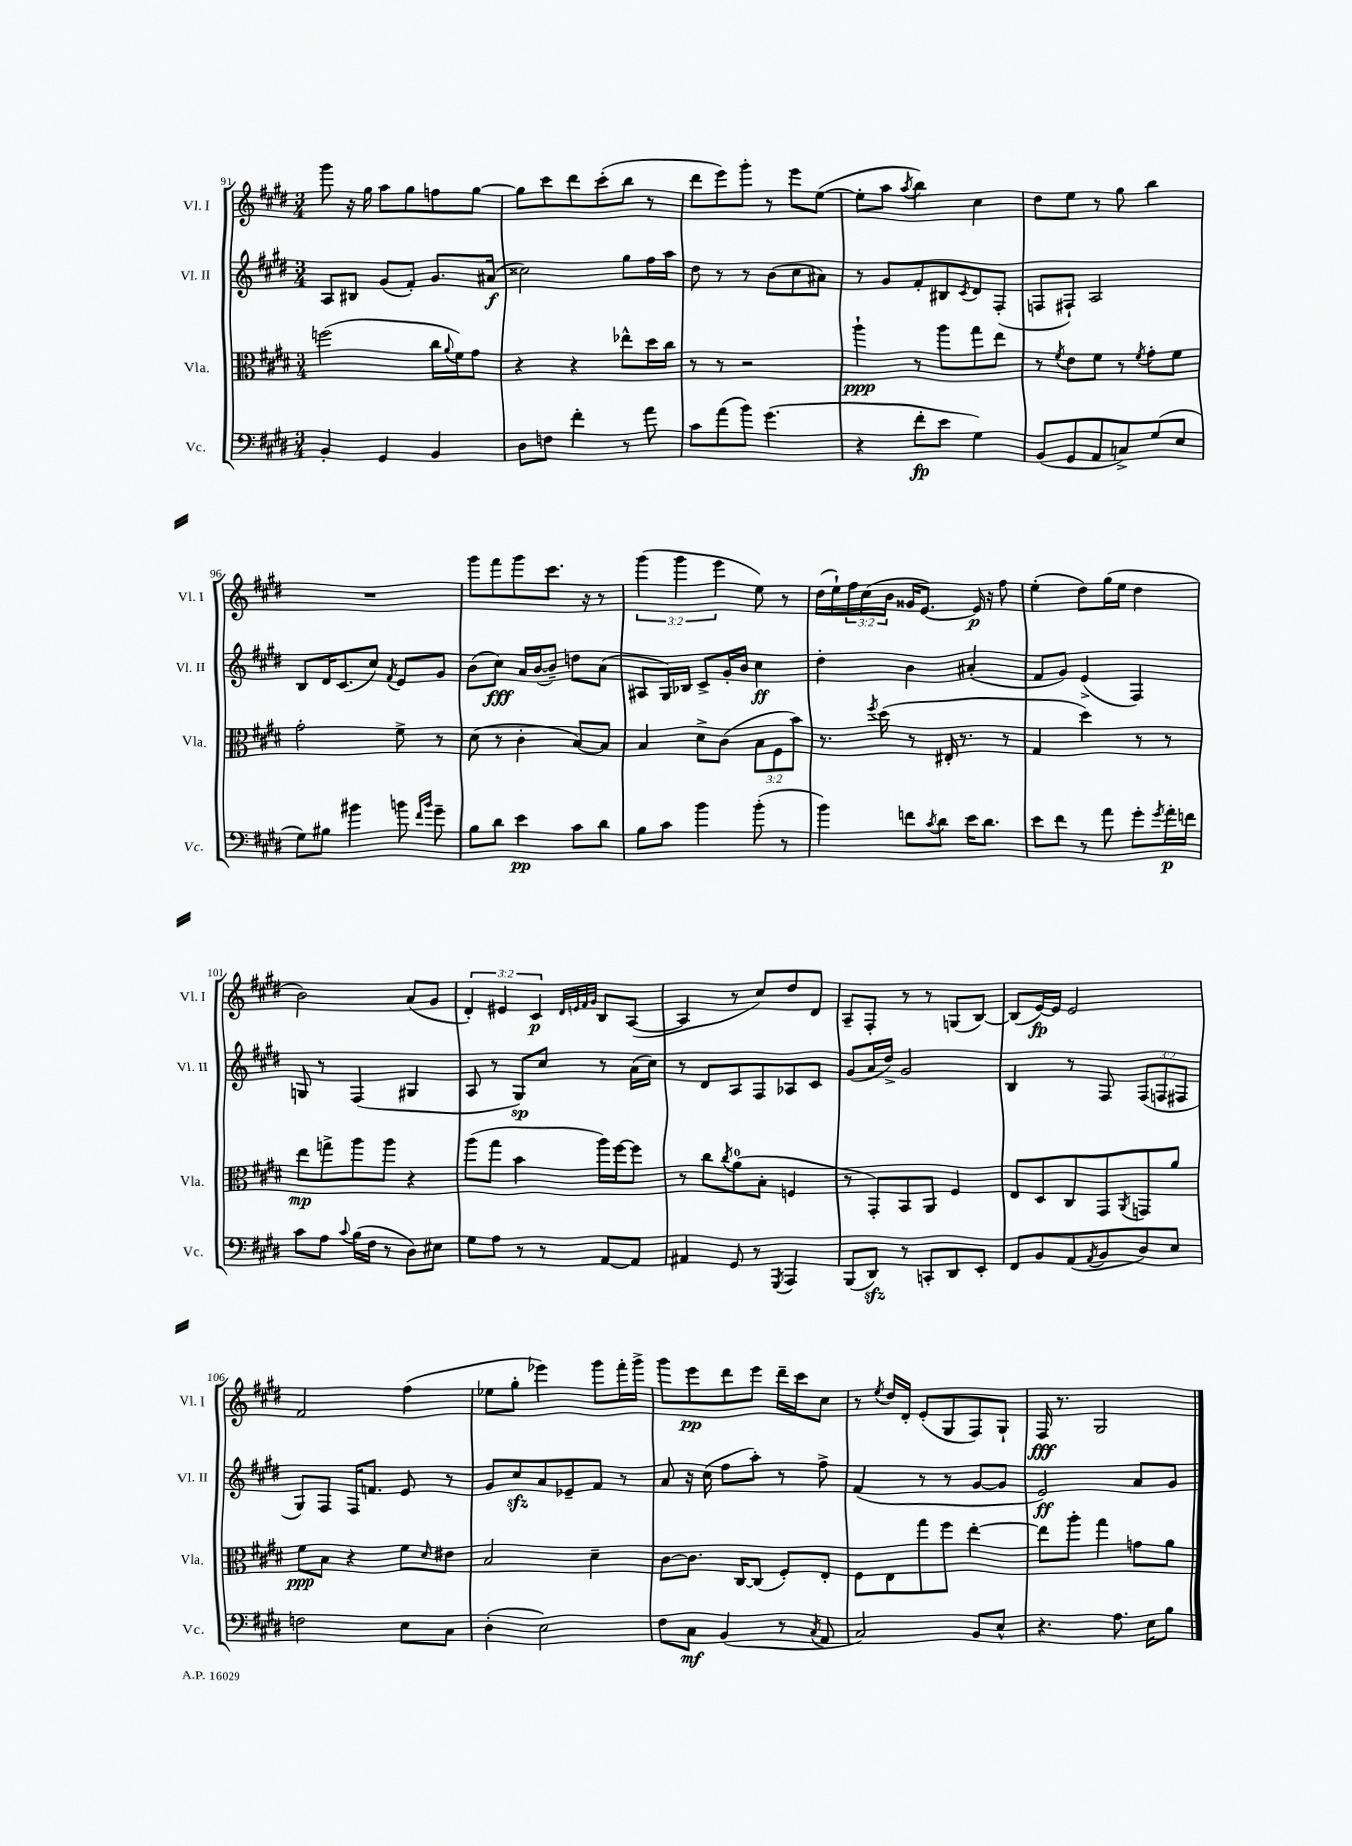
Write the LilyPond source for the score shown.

<<
\new StaffGroup <<
\new Staff = "s0" \with { instrumentName = "Vl. I" shortInstrumentName = "Vl. I" } {
    \clef treble \key e \major \numericTimeSignature \time 3/4 \override Staff.TupletNumber.text = #tuplet-number::calc-fraction-text
    gis'''8 r16 gis''16 a''8 gis''8 f''8 gis''8~ |
    gis''8 cis'''8 dis'''8 cis'''8-.( b''8 r8 |
    dis'''8 e'''8) gis'''8-. r8 e'''8 e''8~( |
    e''8-. a''8 \acciaccatura { a''8 } b''4) cis''4 |
    dis''8 e''8 r8 gis''8 b''4 |
    R2. |
    gis'''8 fis'''8 gis'''8 cis'''8. r16 r8 |
    \tuplet 3/2 { gis'''4( gis'''4 e'''4 } e''8) r8 |
    dis''16( e''16-!) \tuplet 3/2 { fis''16 cis''16( b'16 } gisis'16 e'8.~) e'16\p r16 fis''8 |
    e''4-.( dis''8) gis''16( e''16 dis''4 |
    b'2) a'8( gis'8 |
    \tuplet 3/2 { dis'4-.) eis'4 cis'4\p } \grace { dis'32 e'32 fis'32 gis'32 } b8 a8~( |
    a4 r8 cis''8) dis''8 dis'8 |
    a8-- fis8-. r8 r8 g8( b8~) |
    b8( e'16~\fp) e'16 e'2 |
    fis'2 fis''4( |
    ees''8 gis''8-. ees'''4) gis'''8 fis'''16-. gis'''16-> |
    gis'''8 e'''8\pp dis'''8 e'''8 dis'''16-- cis'''16 cis''8 |
    r8 \acciaccatura { e''8 } dis''16 dis'16-. e'8-.( gis8 fis8) gis8-! |
    fis16\fff r8. gis2 \bar "|." |
}
\new Staff = "s1" \with { instrumentName = "Vl. II" shortInstrumentName = "Vl. II" } {
    \clef treble \key e \major \numericTimeSignature \time 3/4 \override Staff.TupletNumber.text = #tuplet-number::calc-fraction-text
    a8 bis8 gis'8( fis'8-.) gis'8. ais'16\f( |
    cisis''2) gis''8 fis''16 a''16 |
    dis''8 r8 r8 b'8( cis''8 ais'8) |
    r8 gis'8 fis'8-. bis8 \acciaccatura { cis'8 } dis'8 fis8-.( |
    f8 fis8-!) a2 |
    b8 dis'16 cis'8.( cis''8) \acciaccatura { fis'8 } e'8 gis'8 |
    b'8( cis''8\fff) a'16 b'16~( b'8--) d''8 a'8( |
    ais8 gis16) bes16 cis'8-> gis'16-. b'16 cis''4\ff |
    dis''4-. b'4 ais'4-.( |
    fis'8 gis'8) e'4->( fis4) |
    g8 r8 fis4( gis4 |
    a8 r8 gis8\sp) cis''8 r8 a'16( cis''16) |
    r8 dis'8 a8 fis8 aes8 cis'8 |
    gis'8( a'16 dis''16->) gis'2 |
    b4 r8 fis8 \tuplet 3/2 { fis8( f8 fis8 } |
    gis8) fis8 fis16 f'8. e'8 r8 |
    gis'8 cis''8\sfz a'8 ees'8-- fis'8 r8 |
    a'8 r16 cis''16( fis''8 a''8-.) r8 fis''8-> |
    fis'4( r8 r8 gis'8~ gis'8 |
    e'2\ff) a'8 gis'8 \bar "|." |
}
\new Staff = "s2" \with { instrumentName = "Vla." shortInstrumentName = "Vla." } {
    \clef alto \key e \major \numericTimeSignature \time 3/4 \override Staff.TupletNumber.text = #tuplet-number::calc-fraction-text
    f''2( cis''16 \appoggiatura { a'8 } fis'16) gis'8 |
    r4 r4 ees''8-^ dis''16 cis''16 |
    r8 r8 r2 |
    a''4-!\ppp r8 a''8 gis''8 e''8 |
    r8 \acciaccatura { fis'8 } e'8 fis'8 r8 \acciaccatura { fis'8 } gis'8-. fis'8 |
    gis'2-. fis'8-> r8 |
    dis'8( r8 cis'4-. b8~) b8 |
    b4 dis'8-> cis'8( \tuplet 3/2 { b8 fis8 b'8) } |
    r8. \acciaccatura { fis''8 } dis''16( r8 eis16-. r8. r8 |
    gis4 dis''4) r8 r8 |
    e''8\mp g''8-> a''8 a''8 r4 |
    a''8( gis''8 b'4 a''16) fis''16~ fis''8 |
    r8 cis''8 \acciaccatura { cis''8 } a'8-0( b8-. f4 |
    r8 gis,8-.) b,8 a,8 fis4 |
    e8 dis8 cis8 gis,8 \acciaccatura { a,8 } g,8 a'8 |
    fis'8\ppp b8 r4 fis'8 \grace { dis'16 } eis'8 |
    b2 dis'4-- |
    cis'8~ cis'8. cis16~ cis8( fis8-.) e8-. |
    fis8 e8 gis''8 fis''8 e''4~-. |
    e''8 a''8-. gis''4 g'8 a'8 \bar "|." |
}
\new Staff = "s3" \with { instrumentName = "Vc." shortInstrumentName = "Vc." } {
    \clef bass \key e \major \numericTimeSignature \time 3/4
    b,4-. gis,4 b,4 |
    dis8 f8 fis'4-. r8 a'8 |
    cis'8 a'8( b'8) gis'4.( |
    r4 fis'8-.\fp e'8 gis4) |
    b,8( gis,8 a,8 c8->) gis8( e8 |
    gis8) bis8 bis'4 b'8 \grace { fis'16 b'16 } gis'8-- |
    b8 dis'8 e'4\pp cis'8 dis'8 |
    b8 cis'8 b'4 b'8-.( r8 |
    b'4) f'8 \acciaccatura { cis'8 } dis'8 e'16 dis'8. |
    e'8 fis'8 r8 a'8 gis'8-. \acciaccatura { gis'8 } a'16-.\p f'16 |
    cis'8 a8 \appoggiatura { cis'8 } b16( fis16 r8 dis8) eis8 |
    gis8 a8 r8 r8 a,8~ a,8 |
    ais,4 gis,8 r8 \acciaccatura { gis,,8 } a,,4 |
    b,,8( dis,8\sfz) r8 c,8-. dis,8 e,8-. |
    fis,8 b,8 a,8( \acciaccatura { a,8 } b,8 dis8) e8 |
    f2 e8 cis8 |
    dis4-.( e2) |
    fis8 cis8\mf b,4( r8 \acciaccatura { cis8 } a,8 |
    cis2) b,8 e8-^ |
    r4. a8. e16 b8 \bar "|." |
}
>>
>>
\layout { \context { \Score currentBarNumber = #91 } }
